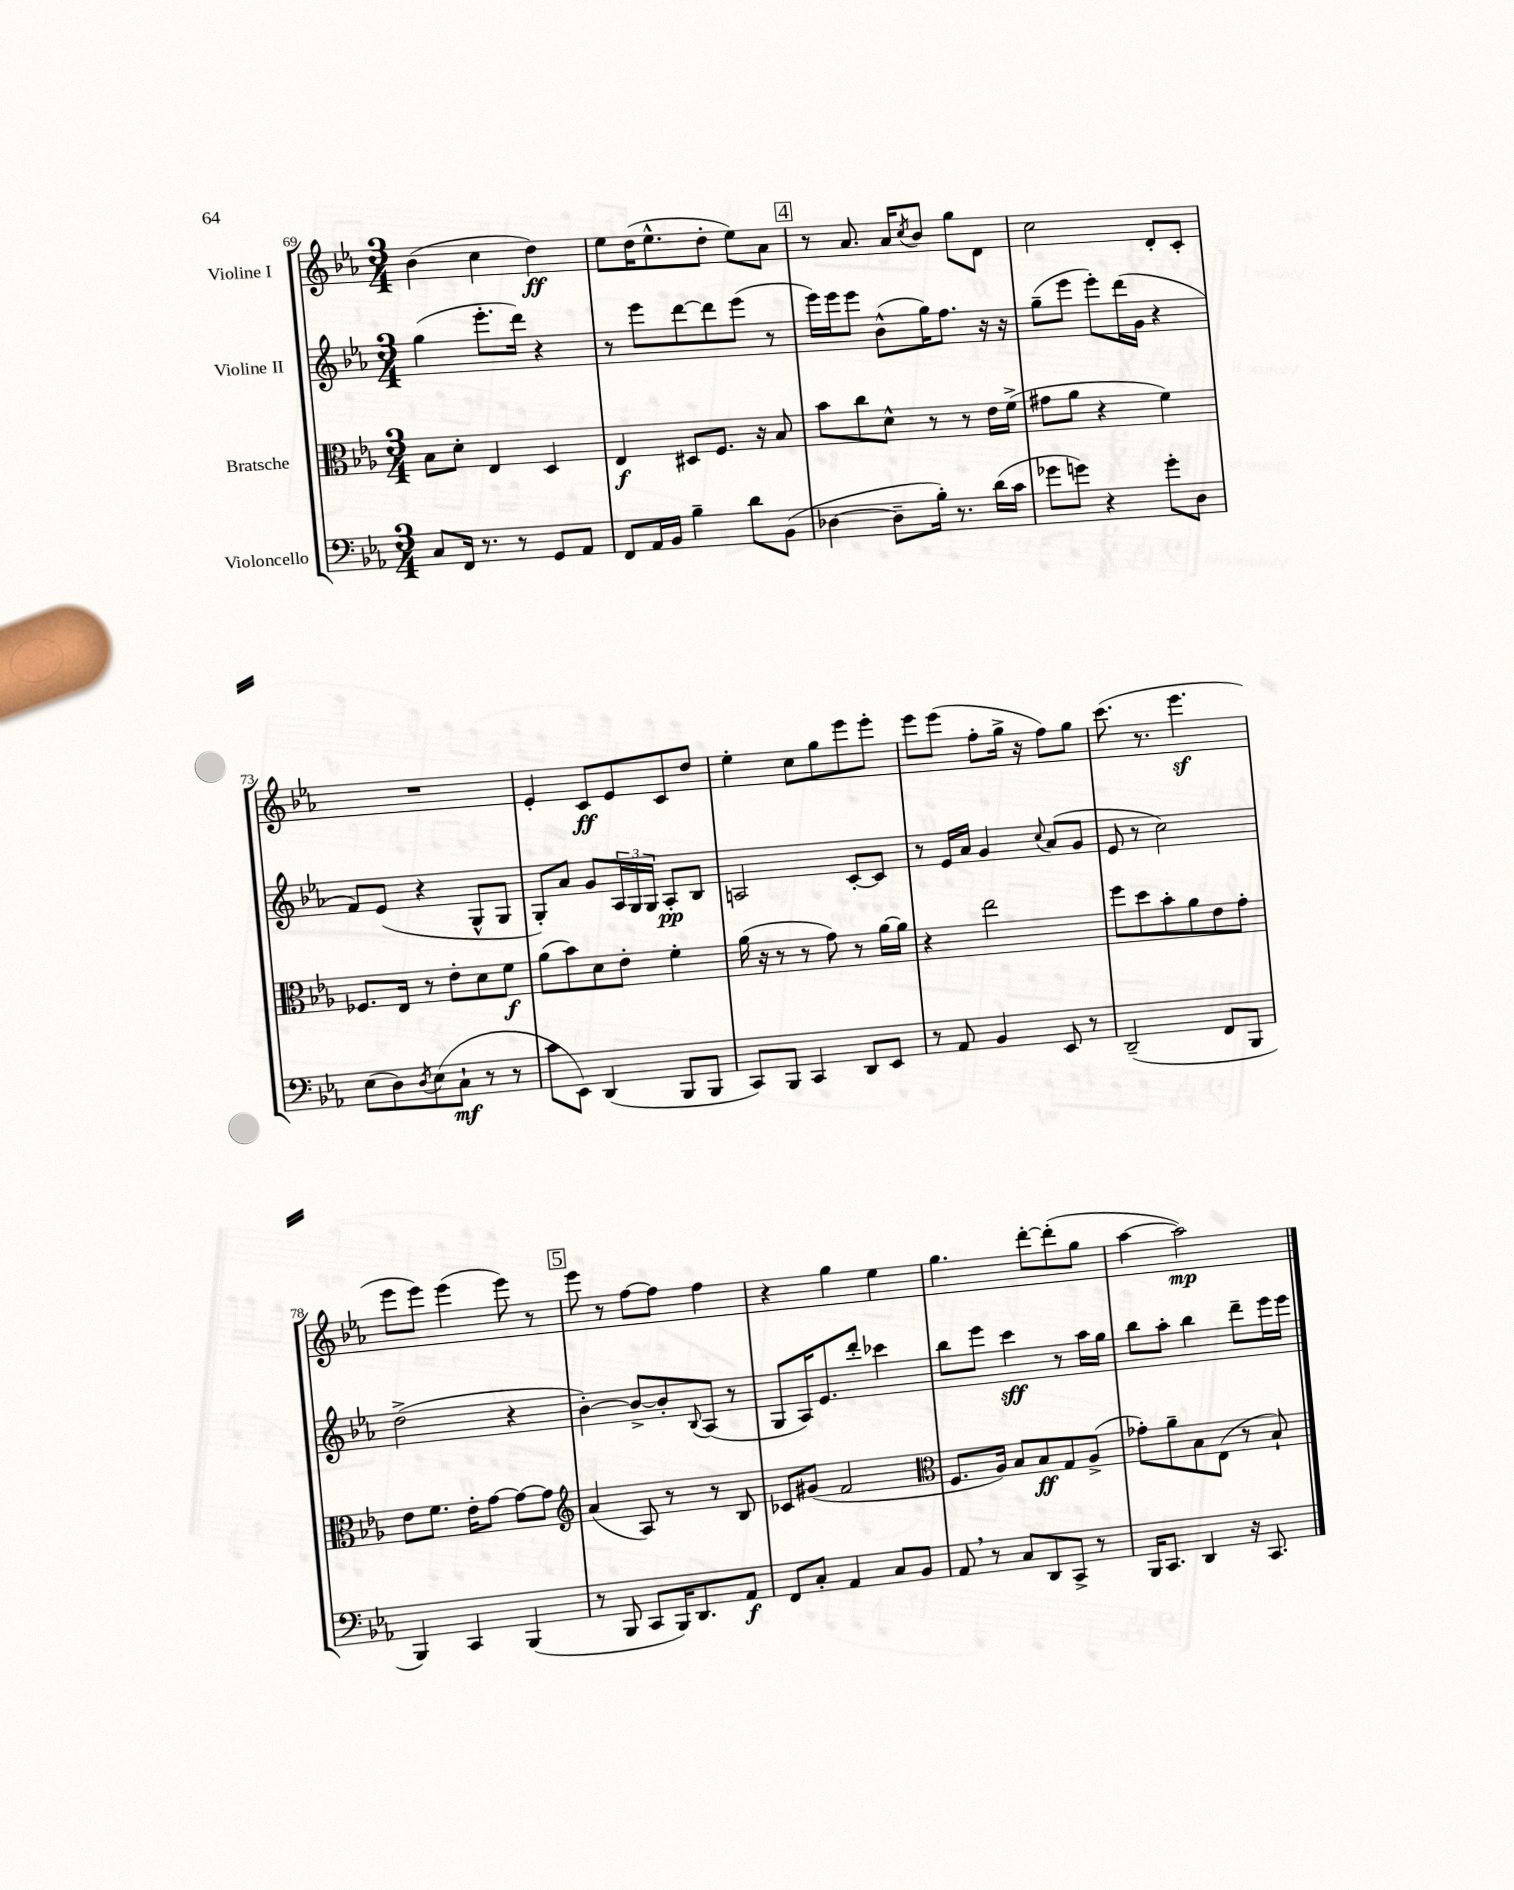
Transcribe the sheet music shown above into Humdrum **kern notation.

**kern	**kern	**kern	**kern
*staff4	*staff3	*staff2	*staff1
*clefF4	*clefC3	*clefG2	*clefG2
*k[b-e-a-]	*k[b-e-a-]	*k[b-e-a-]	*k[b-e-a-]
*M3/4	*M3/4	*M3/4	*M3/4
8C	8B-	(4gg	(4b-
16FF	8d'	.	.
8.r	.	.	.
.	4E-	8.eee-'	4cc
8r	.	.	.
.	.	16ddd)	.
8GG	4D	4r	4dd)
8AA-	.	.	.
=	=	=	=
8FF	4E-	8r	8ee-
16AA-	.	8eee-	(16dd
16BB-	.	.	8.ee-^^
4B-~	8D#	[8ddd	.
.	8.F	8ddd]	8dd'
8d	.	(8eee-	8ee-)
.	16r	.	.
(8BB-	8B-	8r	8a-
=	=	=	=
[4D-	8b-	16eee-)	8r
.	.	16eee-	.
.	8cc	8eee-	8.a-
8D-~]	8d^^	(8b-^^	.
.	.	.	16a-
.	.	.	8qcc
16B-')	8r	16gg)	8b-
8.r	.	8.ff	.
.	8r	.	8gg
(16d	16e-	16r	8d
16c	(16f^	16r	.
=	=	=	=
8g-	8g#	(8gg~	2cc
8g)	8a-	8eee-	.
4r	4r	8eee-')	.
.	.	(16ddd	.
.	.	16g	.
8g'	4f)	4r	8d'
8D	.	.	8c'
=	=	=	=
(8E-	8.F-	8f)	2.r
8D)	.	(8e-	.
.	16E-	.	.
8qD	.	.	.
(8E-	8r	4r	.
8C`	8e-'	.	.
8r	8d	8G^^	.
8r	8f	8G	.
=	=	=	=
8c	(8a-	8G')	4e-'
8EE-)	8b-)	8a-	.
(4DD	8d	8g	8c
.	8e-'	24A-	8e-
.	.	24G	.
.	.	24G	.
8BBB-	4f'	8A-'	8c
8BBB-	.	8B-	8dd
=	=	=	=
8CC)	(16a-	2A	4ee-'
.	16r	.	.
8BBB-	8r	.	.
4CC	8r	.	8cc
.	8g)	.	8gg
8DD	8r	[8c'	8eee-
8EE-	[16a-	8c]	8eee-'
.	16a-]	.	.
=	=	=	=
8r	4r	8r	8eee-
8AA-	.	16e-	(8eee-
.	.	16a-	.
4BB-	2ee-	4g	8ff'
.	.	.	16gg^
.	.	.	16r
.	.	8qqcc	.
8EE-	.	(8a-	8ff)
8r	.	8g	8gg
=	=	=	=
(2DD~	8ff	8e-	(8.ccc
.	8dd	8r	.
.	.	.	8.r
.	8b-'	2cc)	.
.	8a-	.	4.eee-
8FF	8e-	.	.
8BBB-	8g'	.	.
=	=	=	=
4BBB-)	8e-	(2dd^	8eee-
.	8.f	.	8eee-)
4CC	.	.	(4eee-
.	16e-'	.	.
.	[8g	.	.
(4BBB-	8g_	4r	8eee-)
.	8g]	.	8r
=	=	=	=
*	*clefG2	*	*
8r	(4a-	[4b-')	8eee-
8BBB-	.	.	8r
8CC	8A-)	8b-^_	[8ff
16BBB-)	8r	8b-']	8ff]
8.DD	.	.	.
.	.	8qqB-	.
.	8r	(8A-	4ff
8AA-	8B-	8r	.
=	=	=	=
8FF	8c-	8G	4r
8C'	(8g#	16A-)	.
.	.	8.e-	.
4AA-	2f	.	4gg
.	.	8ddd'	.
8C	.	4ccc-	4ee-
8BB-	.	.	.
=	=	=	=
*	*clefC3	*	*
8AA-	8.F	8bb-	4.gg
8r	.	8eee-	.
.	16A-)	.	.
8C	8B-	4ccc	.
8DD	8B-	.	[8ddd'
8CC^	8G	8r	(8ddd']
8r	(8A-^	16aa-	8gg
.	.	16gg	.
=	=	=	=
16BBB-	8g-')	8bb-	[4aa-
8.CC	.	.	.
.	8a-~	8aa-'	.
4DD	8B-	4bb-	2aa-])
.	(8E-	.	.
16r	8r	8ddd~	.
8.CC	.	.	.
.	8B-`)	16eee-	.
.	.	16eee-	.
==	==	==	==
*-	*-	*-	*-
